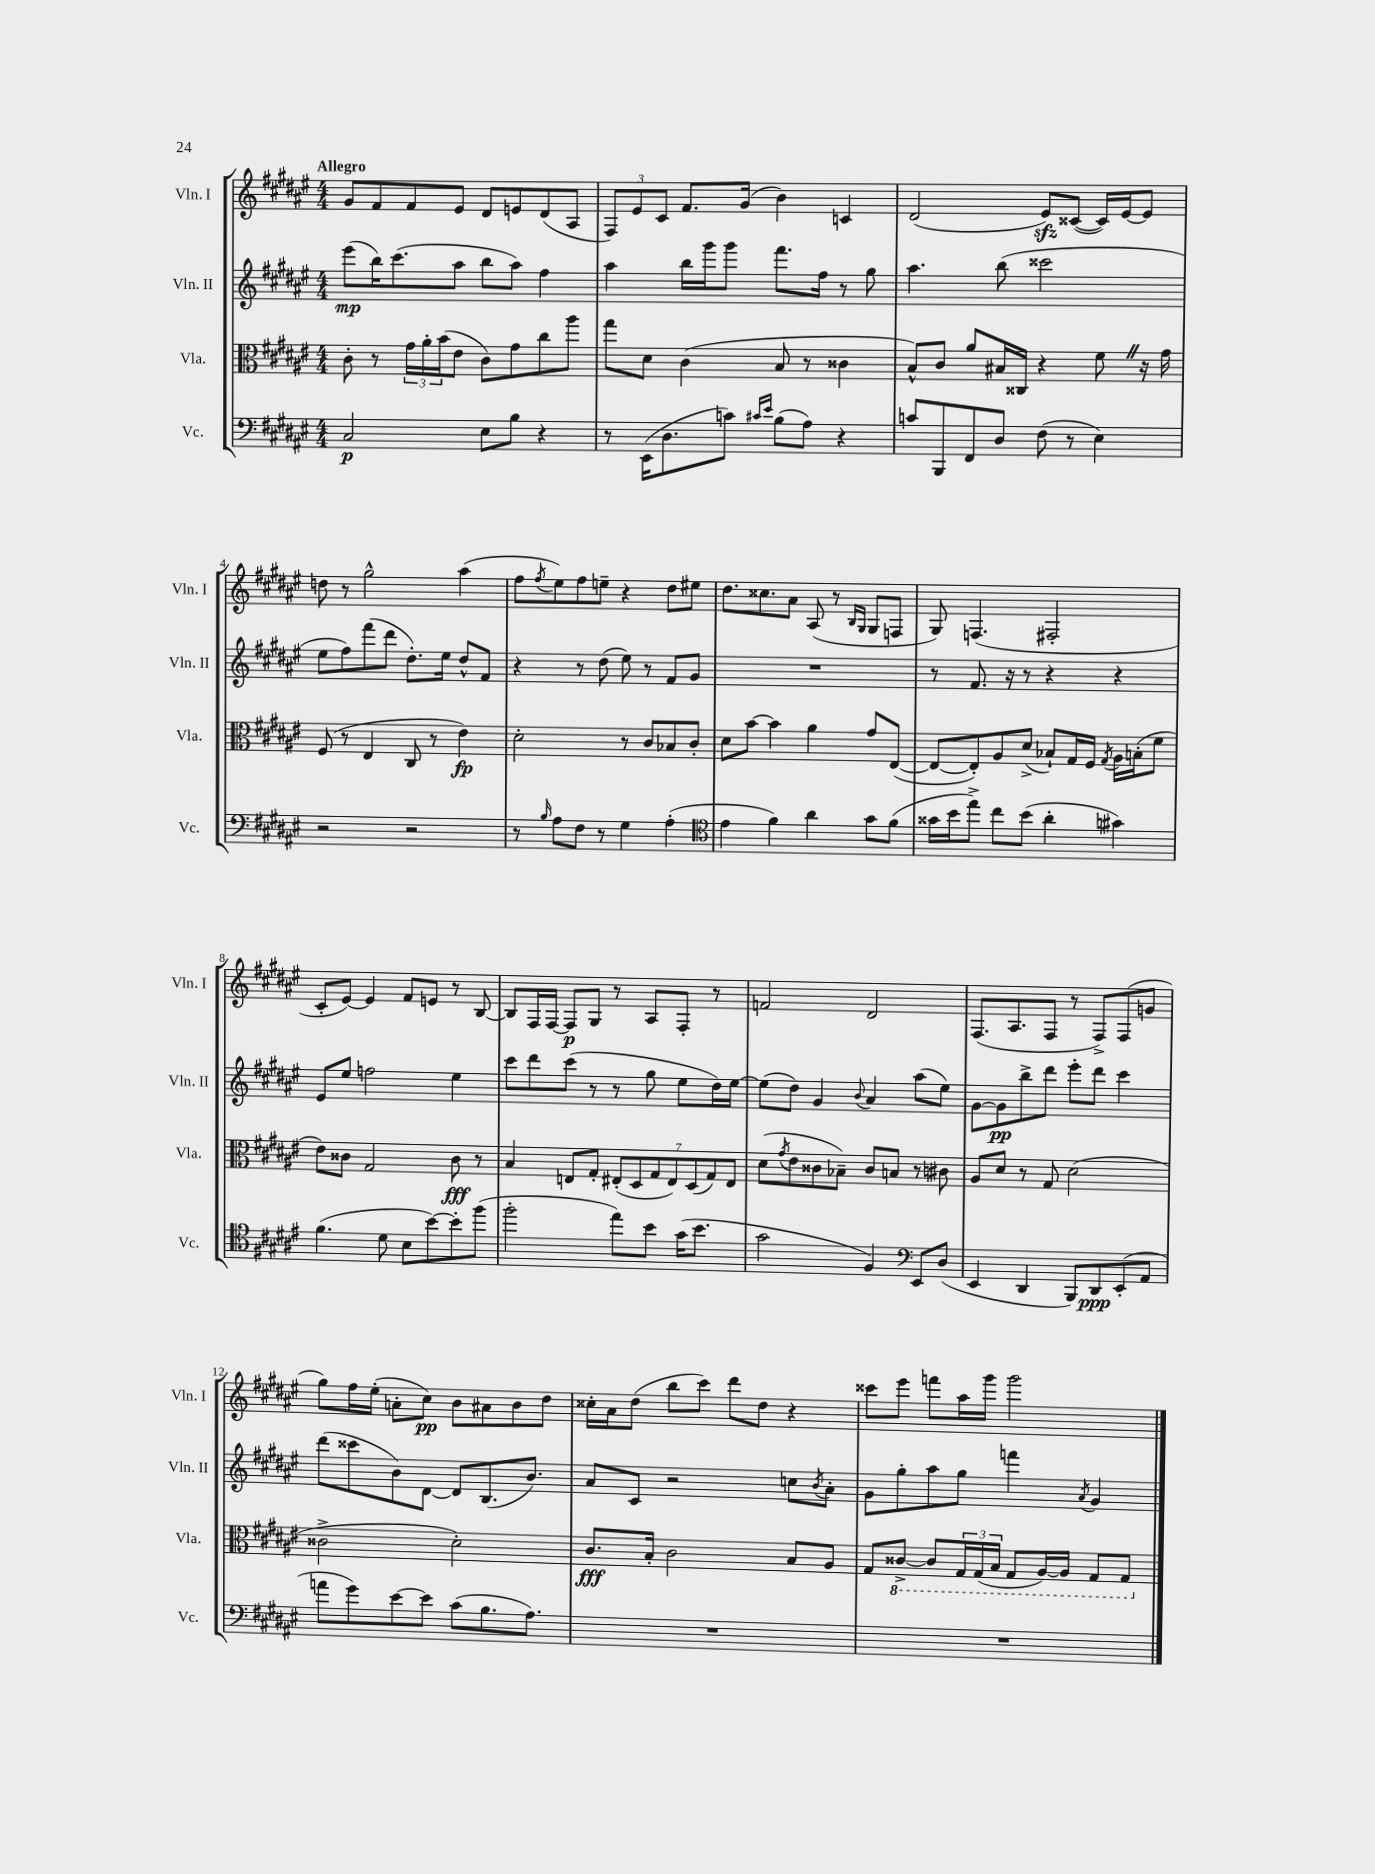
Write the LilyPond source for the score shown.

<<
\new StaffGroup <<
\new Staff = "s0" \with { instrumentName = "Vln. I" shortInstrumentName = "Vln. I" } {
    \clef treble \key fis \major \numericTimeSignature \time 4/4 \tempo "Allegro"
    gis'8 fis'8 fis'8 eis'8 dis'8 e'8 dis'8( ais8 |
    \tuplet 3/2 { fis8) eis'8 cis'8 } fis'8. gis'16( b'4) c'4 |
    dis'2( eis'8\sfz) cisis'8~( cisis'16) eis'16~ eis'8 |
    d''8 r8 gis''2-^ ais''4( |
    fis''8 \acciaccatura { fis''8 } eis''8) fis''8 e''8-- r4 dis''8 eis''8 |
    dis''8. cisis''8. ais'8 ais8( r8 \grace { b16 gis16 } gis8 f8 |
    gis8) f4.( fis2-. |
    cis'8-. eis'8~) eis'4 fis'8 e'8 r8 b8~ |
    b8 fis16 fis16~ fis8\p gis8 r8 ais8 fis8-. r8 |
    f'2 dis'2 |
    fis8.( ais8. fis8 r8 fis8->) fis8( g'8 |
    gis''8) fis''16 eis''16-.( a'8-. cis''8\pp) b'8 ais'8 b'8 dis''8 |
    cisis''16-. ais'16 dis''8( b''8 cis'''8) dis'''8 dis''8 r4 |
    cisis'''8 eis'''8 f'''8 ais''16 gis'''16 gis'''2 \bar "|." |
}
\new Staff = "s1" \with { instrumentName = "Vln. II" shortInstrumentName = "Vln. II" } {
    \clef treble \key fis \major \numericTimeSignature \time 4/4
    eis'''8\mp( b''16) cis'''8.( ais''8 b''8 ais''8) fis''4 |
    ais''4 b''16 gis'''16 gis'''8 fis'''8. fis''16 r8 gis''8 |
    ais''4. b''8( cisis'''2 |
    eis''8 fis''8) fis'''8( dis'''8 dis''8.-.) eis''16 dis''8-^ fis'8 |
    r4 r8 dis''8( eis''8) r8 fis'8 gis'8 |
    R1 |
    r8 fis'8. r16 r8 r4 r4 |
    eis'8 eis''8 f''2 eis''4 |
    cis'''8 dis'''8 cis'''8( r8 r8 gis''8 eis''8 dis''16) eis''16~ |
    eis''8( dis''8) gis'4 \appoggiatura { b'8 } ais'4 ais''8( eis''8) |
    gis'8~ gis'8\pp b''8-> dis'''8 eis'''8-. dis'''8 cis'''4 |
    dis'''8( cisis'''8 b'8) dis'8~ dis'8 b8.( b'8.) |
    ais'8 cis'8 r2 c''8 \acciaccatura { b'8 } ais'8-. |
    gis'8 gis''8-. ais''8 gis''8 f'''4 \acciaccatura { ais'8 } gis'4 \bar "|." |
}
\new Staff = "s2" \with { instrumentName = "Vla." shortInstrumentName = "Vla." } {
    \clef alto \key fis \major \numericTimeSignature \time 4/4
    cis'8-. r8 \tuplet 3/2 { gis'16 ais'16-. b'16( } eis'8 cis'8) gis'8 cis''8 ais''8 |
    gis''8 dis'8 cis'4( b8 r8 cisis'4 |
    b8-^) cis'8 ais'8 bis16 cisis16 r4 fis'8 \once \override BreathingSign.text = \markup { \musicglyph "scripts.caesura.straight" } \breathe r16 gis'16 |
    fis8( r8 eis4 cis8 r8 eis'4\fp) |
    dis'2-. r8 cis'8 bes8 cis'8-. |
    dis'8 b'8~ b'4 ais'4 gis'8 eis8~( |
    eis8~ eis8-.) ais8 dis'8->( bes8-!) gis16 fis16 \acciaccatura { gis8 } ais16 b16-.( fis'8 |
    eis'8) cisis'8 gis2 cisis'8\fff r8 |
    b4 e8 gis8-. \tuplet 7/4 { eis8-.( dis8 gis8 eis8) dis8( gis8) eis8 } |
    dis'8( \acciaccatura { gis'8 } eis'8 cisis'8 bes8--) cisis'8 b8 r8 cis'8 |
    ais8 dis'8 r8 gis8 dis'2( |
    cisis'2-> dis'2-.) |
    cis'8.\fff b16-. cis'2 b8 ais8 |
    gis8 \ottava #-1 cisis8~-> cisis8 \tuplet 3/2 { gis,16 gis,16( b,16 } gis,8 ais,16~) ais,16 gis,8 gis,8 \ottava #0 \bar "|." |
}
\new Staff = "s3" \with { instrumentName = "Vc." shortInstrumentName = "Vc." } {
    \clef bass \key fis \major \numericTimeSignature \time 4/4
    cis2\p eis8 b8 r4 |
    r8 eis,16( dis8. c'8) \grace { cis'16 eis'16 } b8( ais8) r4 |
    c'8 b,,8 fis,8 dis8 fis8( r8 eis4) |
    r2 r2 |
    r8 \grace { b16 } ais8 fis8 r8 gis4 ais4-.( |
    \clef tenor eis'4 fis'4) ais'4 gis'8 fis'8( |
    gisis'16 b'16 eis''8->) cis''8 b'8( ais'4-. gis'4) |
    fis'4.( dis'8 b8 b'8~) b'8-. fis''8( |
    fis''2-. eis''8) b'8 gis'16( b'8. |
    gis'2 fis4) \clef bass eis,8 dis8( |
    eis,4 dis,4 b,,8) dis,8\ppp eis,8-.( ais,8 |
    a'8 gis'8) eis'8~ eis'8 cis'8( b8. ais8.) |
    R1 |
    R1 \bar "|." |
}
>>
>>
